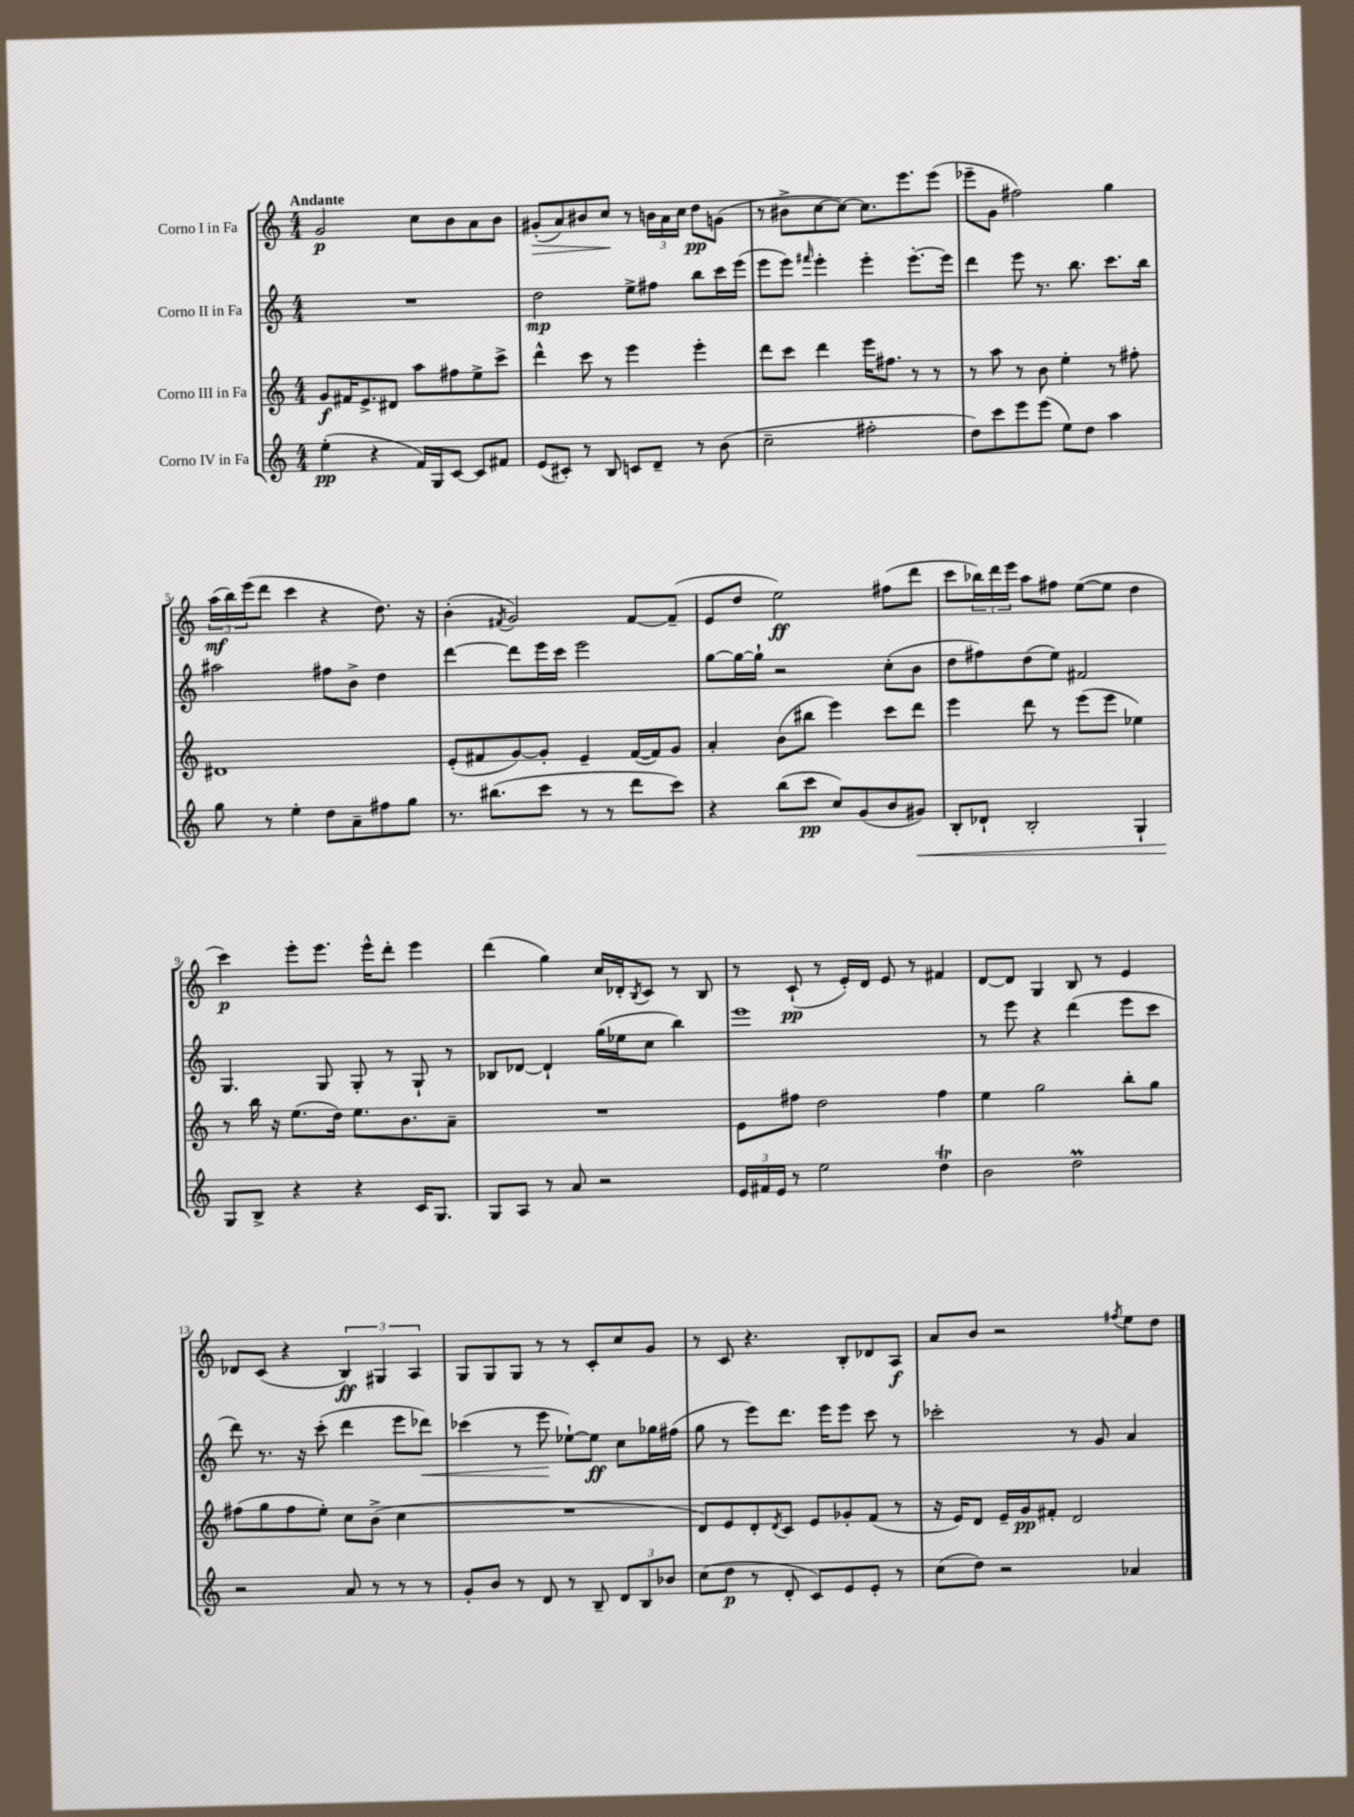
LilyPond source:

<<
\new StaffGroup <<
\new Staff = "s0" \with { instrumentName = "Corno I in Fa" } {
    \clef treble \key c \major \numericTimeSignature \time 4/4 \tempo "Andante"
    g'2\p c''8 b'8 a'8 b'8 |
    gis'8-.\>( a'8) bis'8 c''8\! r8 \tuplet 3/2 { b'16 a'16 c''16 } d''8\pp g'8( |
    r8 bis'8-> c''8~ c''8~) c''8. e'''8. e'''8( |
    ees'''8-- g'8 fis''2) g''4 |
    \tuplet 3/2 { a''16\mf( b''16) e'''16( } d'''8 c'''4 r4 d''8.) r16 |
    b'4-.( \acciaccatura { fis'8 } g'2) fis'8~ fis'8--( |
    e'8 d''8 e''2\ff) fis''8( d'''8 |
    c'''8 \tuplet 3/2 { bes''16) d'''16 e'''16 } a''8 fis''8 e''8~( e''8 d''4 |
    c'''4\p) e'''8-. e'''8. e'''16-^ d'''8-. e'''4 |
    d'''4( g''4) c''16 des'16-. \acciaccatura { b8 } c'8 r8 b8 |
    r8 c'8-!\pp( r8 e'16-.) d'16 e'8 r8 fis'4 |
    d'8~ d'8 g4 b8 r8 e'4 |
    des'8 c'8( r4 \tuplet 3/2 { b4\ff) gis4 a4 } |
    g8 g8 g8 r8 r8 c'8-. c''8 g'8 |
    r8 c'8 r4. b8-. des'8 a8\f |
    a'8 b'8 r2 \acciaccatura { fis''8 } e''8 d''8 \bar "|." |
}
\new Staff = "s1" \with { instrumentName = "Corno II in Fa" } {
    \clef treble \key c \major \numericTimeSignature \time 4/4
    R1 |
    d''2\mp e''8-> fis''8 b''8 c'''16 e'''16( |
    e'''8 e'''8) \grace { fis'''16 } e'''4-. e'''4-. e'''8.~-. e'''16 |
    d'''4 e'''8 r8. b''8. c'''8. b''16 |
    ais''2 fis''8 b'8-> d''4 |
    d'''4~ d'''8 e'''16 c'''16 e'''2 |
    g''8~ g''16~ g''16-! r2 c''8-.( b'8 |
    d''8 fis''8) d''8( e''8) fis'2 |
    g4. g8 g8-. r8 g8-! r8 |
    bes8 des'8~ des'4-! g''16( ees''16 c''8 b''4) |
    e'''1 |
    r8 e'''8 r4 d'''4( e'''8 c'''8 |
    d'''8) r8. r16 c'''8-.( d'''4 e'''8 des'''8\<) |
    ces'''4( r8 e'''8\! ees''8~-!) ees''8\ff c''8 ges''16 fis''16( |
    g''8 r8 e'''8) d'''8. e'''16 e'''8 c'''8 r8 |
    ces'''2-. r8 g'8 a'4 \bar "|." |
}
\new Staff = "s2" \with { instrumentName = "Corno III in Fa" } {
    \clef treble \key c \major \numericTimeSignature \time 4/4
    g'8\f fis'16 e'8.-> dis'8 a''8 fis''8 e''8-> c'''8-> |
    d'''4-^ c'''8 r8 e'''4 e'''4-. |
    d'''8 c'''8 d'''4 e'''16 fis''8. r8 r8 |
    r8 a''8 r8 b'8 e''4-. r8 fis''8-. |
    dis'1 |
    e'8-.( fis'8 g'8~) g'8-. e'4-- fis'16~( fis'16) g'8 |
    a'4-. b'8( bis''8 e'''4) c'''8 d'''8 |
    e'''4 d'''8 r8 e'''8( e'''8 ees''4) |
    r8 b''16 r16 e''8.( d''16) e''8. b'8. a'8-- |
    R1 |
    e'8 fis''8 d''2 fis''4 |
    e''4 g''2 b''8-. g''8 |
    fis''8( g''8 fis''8 e''8-.) c''8 b'8->( c''4 |
    R1 |
    d'8) e'8 d'8-. \acciaccatura { d'8 } c'8 e'8 ges'8-. f'8( r8 |
    r16 e'16) d'8 e'16-- g'16\pp fis'8-. d'2 \bar "|." |
}
\new Staff = "s3" \with { instrumentName = "Corno IV in Fa" } {
    \clef treble \key c \major \numericTimeSignature \time 4/4
    e''4-.\pp( r4 f'16) g16 c'8~ c'8 fis'8 |
    e'8( cis'8-.) r8 b8 c'8 d'8-- r8 b'8( |
    c''2-- fis''2-. |
    d''8) c'''8 e'''8 e'''8( e''8) d''8 a''4 |
    g''8 r8 e''4-. d''8 a'8-- fis''8 g''8 |
    r8. bis''8.( c'''8 r8 r8 d'''8 c'''8) |
    r4 b''8( c'''8\pp c''8) g'8( b'8 gis'8\<) |
    b8-. des'8-! b2-. g4-! |
    g8\! b8-> r4 r4 c'16 g8. |
    g8 a8 r8 a'8 r2 |
    \tuplet 3/2 { e'16 fis'16 e'16 } r8 e''2 d''4\trill |
    b'2 d''2\prall |
    r2 a'8 r8 r8 r8 |
    g'8-. b'8 r8 d'8 r8 b8-- \tuplet 3/2 { d'8 b8 bes'8 } |
    c''8( d''8\p r8 d'8-. c'8) e'8 e'8-. r8 |
    c''8( d''8) r2 aes'4 \bar "|." |
}
>>
>>
